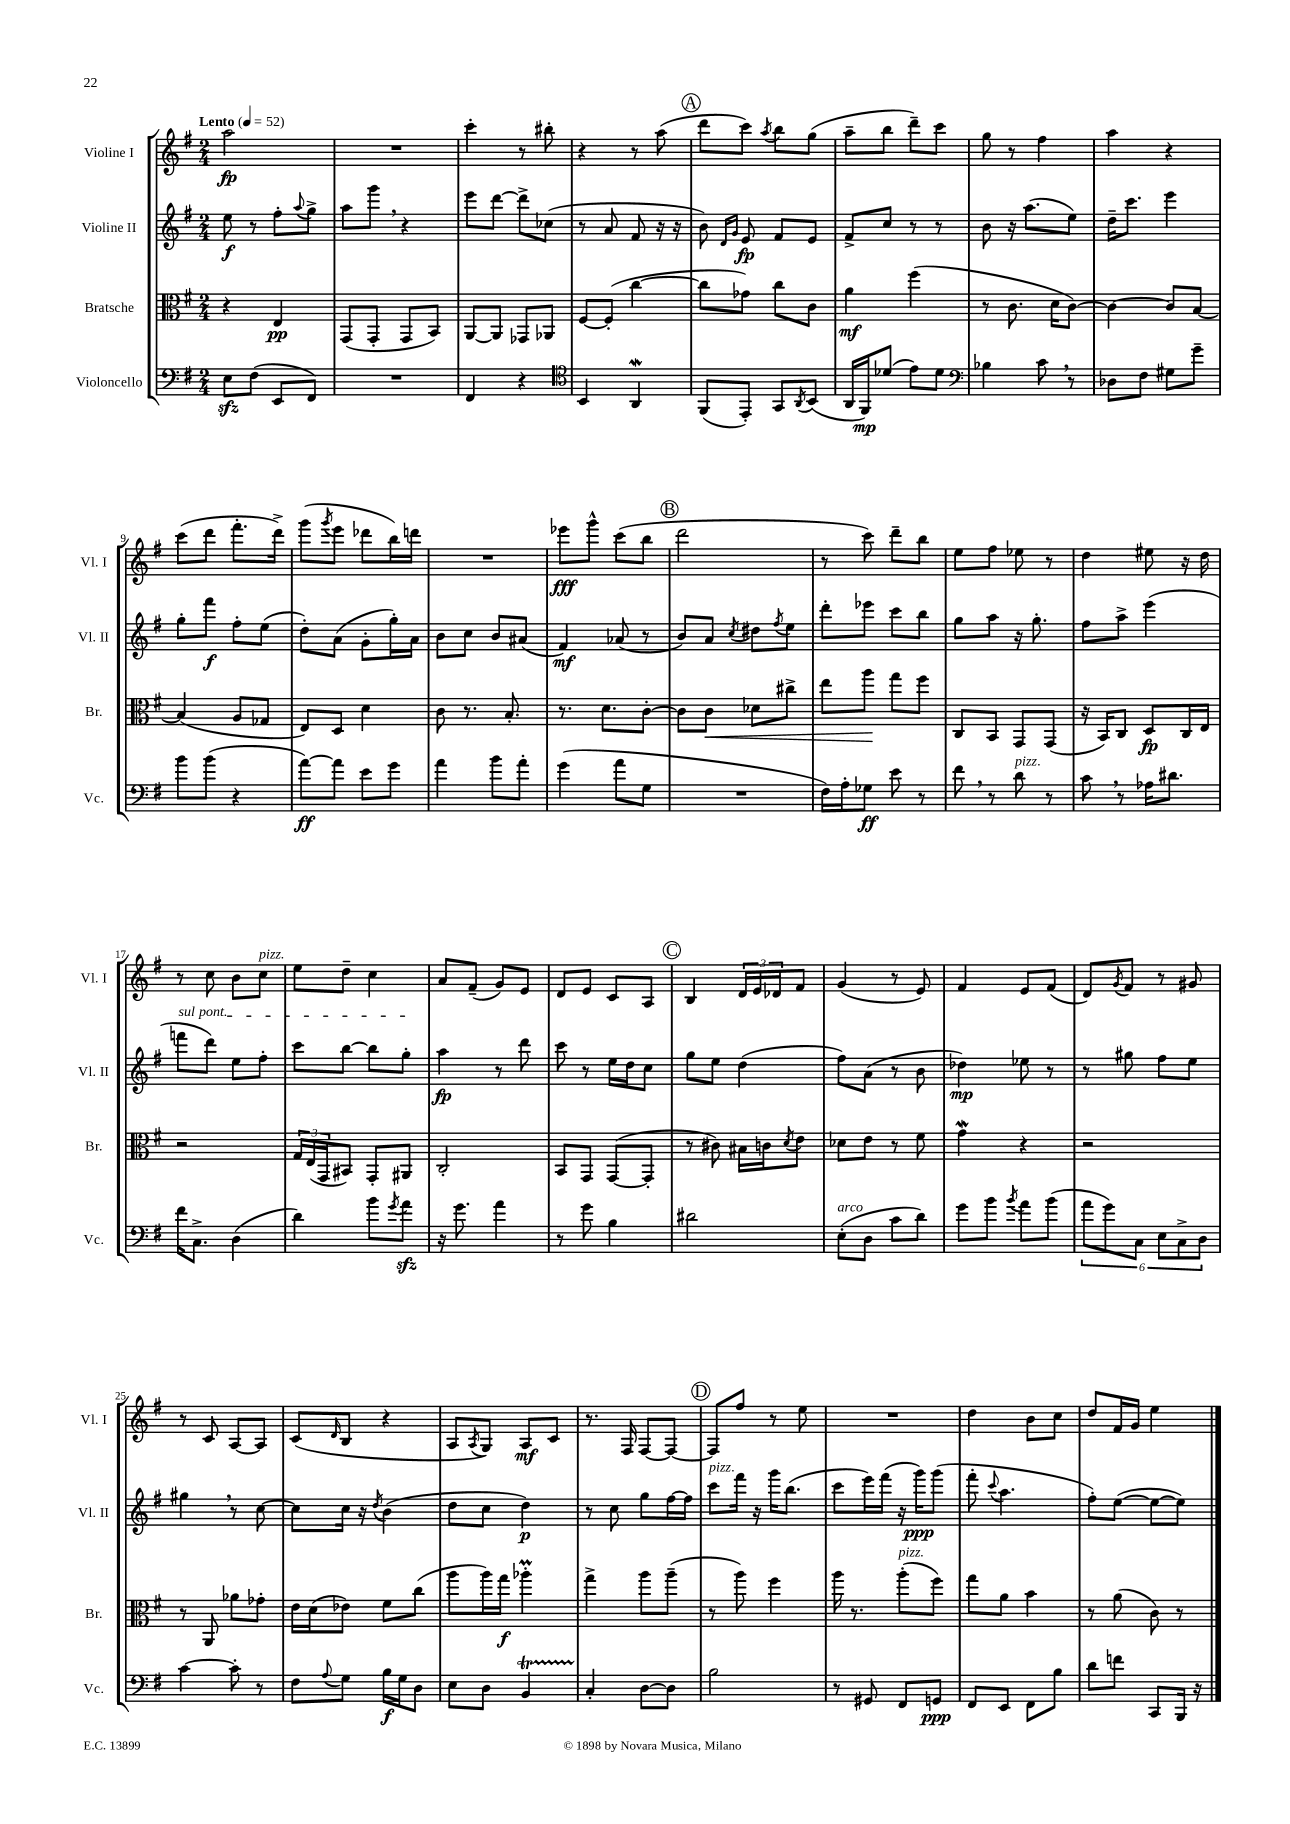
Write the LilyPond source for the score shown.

<<
\new StaffGroup <<
\new Staff = "s0" \with { instrumentName = "Violine I" shortInstrumentName = "Vl. I" } {
    \clef treble \key g \major \numericTimeSignature \time 2/4 \tempo "Lento" 4 = 52
    a''2\fp |
    R2 |
    c'''4-. r8 bis''8-. |
    r4 r8 a''8( |
    \mark \markup { \circle "A" } d'''8 c'''8) \acciaccatura { a''8 } b''8 g''8( |
    a''8-- b''8 d'''8--) c'''8 |
    g''8 r8 fis''4 |
    a''4 r4 |
    c'''8( d'''8 fis'''8.-. d'''16->) |
    g'''8( \acciaccatura { g'''8 } e'''8 des'''8 b''16) d'''16 |
    R2 |
    ees'''8\fff g'''8-^ c'''8( b''8 |
    \mark \markup { \circle "B" } d'''2 |
    r8 c'''8) d'''8-- b''8 |
    e''8 fis''8 ees''8 r8 |
    d''4 eis''8 r16 d''16 |
    r8 c''8 b'8 c''8^\markup { \italic "pizz." } |
    e''8 d''8-- c''4 |
    a'8 fis'8--( g'8) e'8 |
    d'8 e'8 c'8 a8 |
    \mark \markup { \circle "C" } b4 \tuplet 3/2 { d'16 e'16 des'16 } fis'8 |
    g'4( r8 e'8) |
    fis'4 e'8 fis'8( |
    d'8) \acciaccatura { g'8 } fis'8 r8 gis'8 |
    r8 c'8 a8~ a8 |
    c'8( \grace { d'16 } b8 r4 |
    a8 \acciaccatura { a8 } g8) a8\mf c'8 |
    r8. fis16 fis8~ fis8~ |
    \mark \markup { \circle "D" } fis8 fis''8 r8 e''8 |
    R2 |
    d''4 b'8 c''8 |
    d''8 fis'16 g'16 e''4 \bar "|." |
}
\new Staff = "s1" \with { instrumentName = "Violine II" shortInstrumentName = "Vl. II" } {
    \clef treble \key g \major \numericTimeSignature \time 2/4
    e''8\f r8 fis''8-. \appoggiatura { a''8 } g''8-> |
    a''8 g'''8 \breathe r4 |
    e'''8 d'''8~ d'''8-> ces''8( |
    r8 a'8 fis'8 r16 r16 |
    \mark \markup { \circle "A" } b'8) \grace { d'16 g'16 } e'8\fp fis'8 e'8 |
    fis'8-> c''8 r8 r8 |
    b'8 r16 a''8.( e''8) |
    d''16-- c'''8. e'''4 |
    g''8-. fis'''8\f fis''8-. e''8( |
    d''8-.) a'8( g'8-. g''16-.) a'16 |
    b'8 c''8 b'8 ais'8( |
    fis'4\mf) aes'8( r8 |
    \mark \markup { \circle "B" } b'8) a'8 \acciaccatura { c''8 } dis''8 \acciaccatura { fis''8 } e''8 |
    d'''8-. ees'''8 c'''8 b''8 |
    g''8 a''8 r16 g''8.-. |
    fis''8 a''8-> e'''4( |
    \once \override TextSpanner.bound-details.left.text = \markup { \italic "sul pont." } f'''8\startTextSpan d'''8) e''8 fis''8-. |
    c'''8 b''8~ b''8 g''8-.\stopTextSpan |
    a''4\fp r8 d'''8 |
    c'''8 r8 e''16 d''16 c''8 |
    \mark \markup { \circle "C" } g''8 e''8 d''4( |
    fis''8) a'8( r8 b'8 |
    des''4\mp) ees''8 r8 |
    r8 gis''8 fis''8 e''8 |
    gis''4 \breathe r8 c''8~ |
    c''8 c''16 r16 \acciaccatura { d''8 } b'4( |
    d''8 c''8 d''4\p) |
    r8 c''8 g''8 fis''16~ fis''16 |
    \mark \markup { \circle "D" } c'''8^\markup { \italic "pizz." } fis'''16 r16 g'''16 b''8.( |
    c'''8 e'''16) fis'''16( r16 g'''16\ppp) g'''8( |
    fis'''8-. \appoggiatura { c'''8 } a''4. |
    fis''8-.) e''8~( e''8~ e''8) \bar "|." |
}
\new Staff = "s2" \with { instrumentName = "Bratsche" shortInstrumentName = "Br." } {
    \clef alto \key g \major \numericTimeSignature \time 2/4
    r4 e4\pp |
    g,8( g,8-. g,8 b,8) |
    a,8~ a,8 ges,8 aes,8 |
    fis8~ fis8-.( c''4~ |
    \mark \markup { \circle "A" } c''8 ges'8) c''8 c'8 |
    a'4\mf fis''4( |
    r8 c'8. d'16 c'8~) |
    c'4~ c'8 b8~ |
    b4( a8 ges8 |
    e8) d8 d'4 |
    c'8 r8. b8.-. |
    r8. d'8. c'8~-. |
    \mark \markup { \circle "B" } c'8 c'8\< des'8 cis''8-> |
    e''8 a''8\! g''8 fis''8 |
    c8 b,8 g,8 g,8( |
    r16 b,16) c8 d8\fp c16 e16 |
    r2 |
    \tuplet 3/2 { g16 e16( g,16 } bis,8) g,8-. ais,8 |
    c2-. |
    b,8 g,8 g,8~( g,8-. |
    \mark \markup { \circle "C" } r8 cis'8) bis16 c'16 \acciaccatura { d'8 } e'8 |
    des'8 e'8 r8 fis'8 |
    g'4\mordent r4 |
    r2 |
    r8 a,8 aes'8 ges'8-. |
    e'16 d'16( ees'8) fis'8 c''8( |
    a''8 a''16) g''16\f aes''4-.\prall |
    g''4-> a''8 a''8--( |
    \mark \markup { \circle "D" } r8 a''8) fis''4 |
    a''16 r8. a''8-.^\markup { \italic "pizz." }( fis''8) |
    g''8 a'8 b'4 |
    r8 a'8( c'8) r8 \bar "|." |
}
\new Staff = "s3" \with { instrumentName = "Violoncello" shortInstrumentName = "Vc." } {
    \clef bass \key g \major \numericTimeSignature \time 2/4
    e8\sfz fis8( e,8 fis,8) |
    R2 |
    fis,4 r4 |
    \clef tenor b,4 a,4\mordent |
    \mark \markup { \circle "A" } fis,8( e,8-.) g,8 \acciaccatura { a,8 } b,8( |
    a,16 fis,16\mp) des'8( e'8) des'8 |
    \clef bass bes4 c'8 \breathe r8 |
    des8 fis8 gis8 g'8-- |
    b'8 b'8( r4 |
    a'8~\ff) a'8 e'8 g'8 |
    a'4 b'8 a'8-. |
    g'4( a'8 g8 |
    \mark \markup { \circle "B" } R2 |
    fis16) a16-. ges8\ff e'8 r8 |
    fis'8 \breathe r8 d'8^\markup { \italic "pizz." } r8 |
    c'8 \breathe r8 aes16 dis'8. |
    fis'16 c8.-> d4( |
    d'4) b'8 \acciaccatura { g'8 } a'8\sfz |
    r16 g'8. a'4 |
    r8 g'8 b4 |
    \mark \markup { \circle "C" } dis'2 |
    e8-.^\markup { \italic "arco" }( d8 c'8 d'8) |
    g'8 b'8 \acciaccatura { b'8 } a'8 b'8( |
    \tuplet 6/4 { a'8 g'8) c8 e8 c8-> d8 } |
    c'4~ c'8-. r8 |
    fis8 \appoggiatura { a8 } g8 b16\f g16 d8 |
    e8 d8 b,4\startTrillSpan |
    c4-.\stopTrillSpan d8~ d8 |
    \mark \markup { \circle "D" } b2 |
    r8 gis,8 fis,8 g,8\ppp |
    fis,8 e,8 fis,8 b8 |
    d'8 f'8 c,8 b,,16 r16 \bar "|." |
}
>>
>>
